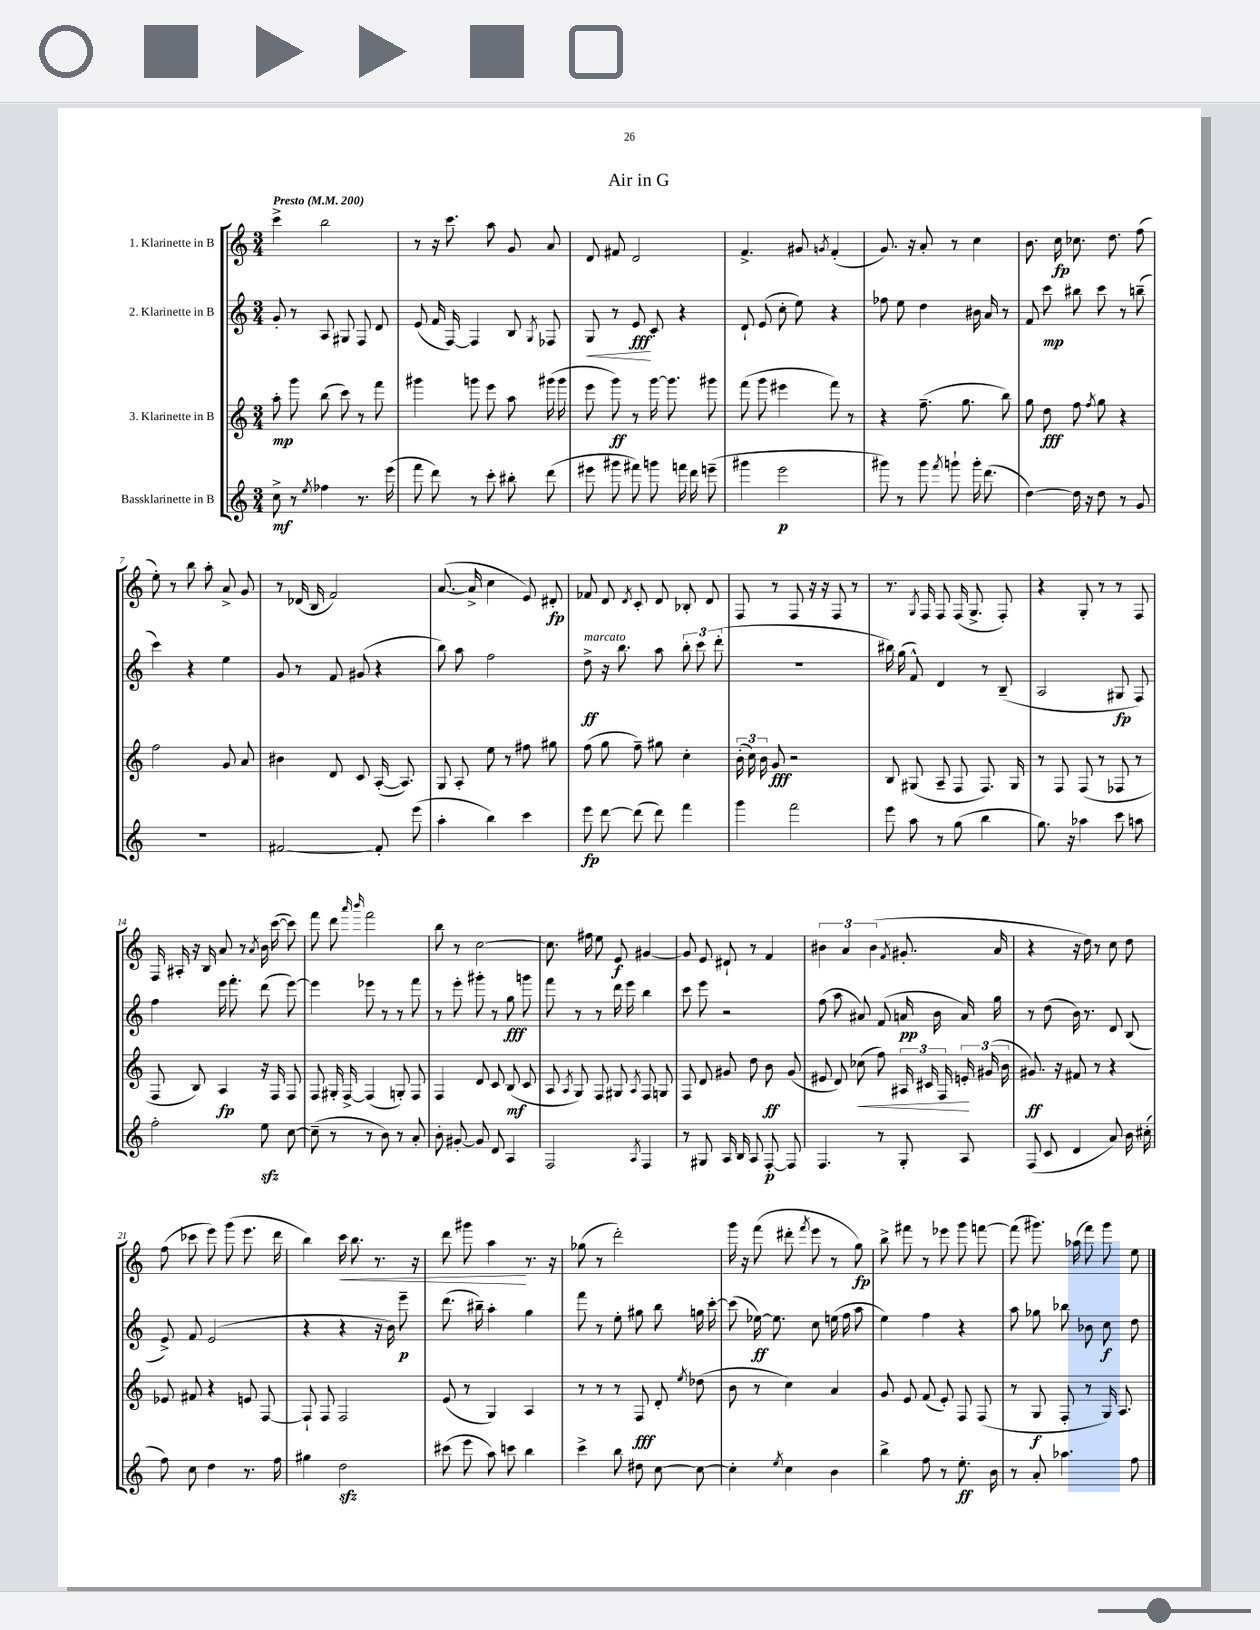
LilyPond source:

\header { title = "Air in G" }
<<
\new StaffGroup <<
\new Staff = "s0" \with { instrumentName = "1. Klarinette in B" } {
    \clef treble \key c \major \numericTimeSignature \time 3/4 \tempo "Presto" 4 = 200
    \autoBeamOff c'''4-> b''2 |
    r8 r16 c'''8. a''8 g'8 a'8 |
    d'8 fis'8 d'2 |
    f'4.-> gis'8 \acciaccatura { g'8 } f'4-.( |
    g'8.) r16 a'8-. r8 c''4 |
    b'8. c''16\fp ces''8. d''8. f''8( |
    e''8-.) r8 b''8 a''8-. a'8-> g'8 |
    r8 des'16( b16 f'2) |
    a'8.~( a'16-> c''4 e'8) dis'8-.\fp |
    fes'8 d'8 \acciaccatura { d'8 } c'8-. d'8 bes8-. d'8 |
    f8 r8 f8 r16 r16 f8 r8 |
    r8. \acciaccatura { g8 } f16 f8 f16( g8.-> f8-.) |
    r4 g8-. r8 r8 f8 |
    f16 ais16-. r16 b16 a'8 r8 \acciaccatura { a'8 } b'16 c'''16~( c'''8) |
    f'''8 d'''8 \grace { a'''16 b'''16 } f'''2 |
    b''8 r8 c''2~ |
    c''8. fis''16 e''8 e'8\f gis'4~ |
    gis'8 e'8 dis'8-! r8 f'4 |
    \tuplet 3/2 { bis'4 a'4 bis'4( } \acciaccatura { f'8 } gis'8.-. a'16 |
    r4 r16 d''16) r8 c''8 d''8 |
    f''8( ces'''8 e'''8) g'''8( e'''8. d'''16 |
    b''4) c'''16\< b''8. r8. r16 |
    d'''8 gis'''8 a''4\! r8. r16 |
    ges''8( r8 d'''2-.) |
    g'''16 r16 f'''8( dis'''8-. \acciaccatura { f'''8 } e'''8 r8 g''8\fp) |
    b''8-> fis'''8 r8 ees'''8 g'''8 f'''8~ |
    f'''8( gis'''8.) aes''16( f'''8) gis'''8 e''8 \bar "|." |
}
\new Staff = "s1" \with { instrumentName = "2. Klarinette in B" } {
    \clef treble \key c \major \numericTimeSignature \time 3/4
    \autoBeamOff g'8-. r8 a8 gis8 f8 d'8 |
    e'8( f'16 f16~) f4 b8 \acciaccatura { g8 } fes8 |
    g8\< r8 e'8\fff\! c'8-. r4 |
    d'8-! e'8( c''8-. e''8) r4 |
    fes''8 e''8 d''4 bis'16 a'16 r8 |
    f'8 c'''8\mp bis''8 c'''8 r8 b''8--( |
    c'''4) r4 e''4 |
    g'8 r8 f'8 gis'8( r4 |
    b''8) a''8 f''2 |
    d''8->\ff^\markup { \italic "marcato" } r16 b''8. a''8 \tuplet 3/2 { b''8-. c'''8 d'''8-.( } |
    R2. |
    bis''16) g''16( f'8-^) d'4 r8 b8--( |
    a2 gis8\fp f8) |
    f''4 e'''16 f'''8.-. d'''8( e'''8~) |
    e'''4 ees'''8 r8 r8 f'''8 |
    r8 e'''8-. gis'''8-. r8 g''8\fff g'''8 |
    f'''8 r8 r8 d'''16 e'''16 b''4 |
    c'''8 e'''8 r2 |
    f''8( a''8 ais'8) f'8( a'16\pp b'16 a'16) g''16 |
    r8 d''8( b'16) r8. d'8 b8( |
    e'8->) f'8 e'2( |
    r4 r4 r16 b'16) e'''8--\p |
    d'''8.( bis''16--) a''4-. g''4 |
    f'''8 r8 e''8-. gis''8 b''8 g''16 c'''16~-. |
    c'''8( ees''16~\ff) ees''8. c''8 e''16( f''16 a''8 |
    e''4) f''4 r4 |
    a''8 ges''8 bes''8 bes'8 c''8\f d''8 \bar "|." |
}
\new Staff = "s2" \with { instrumentName = "3. Klarinette in B" } {
    \clef treble \key c \major \numericTimeSignature \time 3/4
    \autoBeamOff a''8-.\mp g'''8 b''8( c'''8) r8 f'''8 |
    gis'''4 g'''8 e'''8 a''8 gis'''16( gis'''16 |
    e'''8 g'''8\ff) r8 g'''16~ g'''8. gis'''8 |
    f'''8( g'''8 eis'''4 f'''8) r8 |
    r4 f''8.--( g''8. b''8) |
    g''8 d''8\fff f''8 \acciaccatura { f''8 } g''8 r4 |
    f''2 g'8 a'8 |
    bis'4 d'8 c'8 a16~-.( a8.) |
    g8 a8-. e''8 r8 fis''8 gis''8 |
    f''8( g''8 f''8--) gis''8 c''4-. |
    \tuplet 3/2 { b'16-.( c''16) b'16 } g'8\fff r2 |
    b8 gis8( a8-- f8 f8.) gis16 |
    r8 f8 f8( r8 fes8 r8 |
    f8 b8) a4\fp r16 f16 f8 |
    f8 gis16-. f16~-> f4( g8-.) f8 |
    f4 d'8 c'8 b8\mf( c'8 |
    a8 \acciaccatura { a8 } g8) f8 gis8 \acciaccatura { a8 } f8 g8 |
    f8 d'8 gis'8 d''8 b'8\ff gis'8( |
    eis'8 d'8) ces''8\<( f''8) \tuplet 3/2 { ais16 cis'16 f16 } \tuplet 3/2 { e'16-.\! gis'16( b'16 } |
    gis'8.\ff) r16 fis'8 r8 r4 |
    ees'8 fis'8 r4 e'8 f8~ |
    f8-! f8 f2 |
    e'8( r8 g4) a4 |
    r8 r8 r8 f8\fff d'8-. \acciaccatura { e''8 } des''8( |
    b'8 r8 c''4) a'4 |
    g'8 e'8 f'8( e'8-.) f8 f8( |
    r8 g8\f f8-. r8 g16) a8. \bar "|." |
}
\new Staff = "s3" \with { instrumentName = "Bassklarinette in B" } {
    \clef treble \key c \major \numericTimeSignature \time 3/4
    \autoBeamOff c''8->\mf r8 \acciaccatura { e''8 } fes''4 r8. e'''16( |
    f'''8 d'''8) r8 c'''8-. bis''8-. d'''8( |
    eis'''8 gis'''8 fis'''8) g'''8 f'''16 d'''16 e'''8--( |
    gis'''4 e'''2\p |
    gis'''8) r8 gis'''8 \acciaccatura { f'''8 } g'''8-! g'''16-. d'''8.( |
    d''4~) d''16 r16 d''8 r8 g'8 |
    R2. |
    fis'2~ fis'8-. e'''8( |
    a''4-. b''4) c'''4 |
    e'''8\fp d'''8~ d'''8( d'''8) f'''4 |
    g'''4 f'''2 |
    e'''8 a''8 r8 g''8( b''4 |
    g''8.) r16 aes''4 c'''8 a''8 |
    f''2-. e''8\sfz c''8~ |
    c''8--( r8 r8 b'8) r8 a'8-. |
    b'8-. gis'8~-. gis'8 d'8 a4 |
    f2 \acciaccatura { a8 } f4 |
    r8 gis8 a16 b16 a8 f8~-.\p f8 |
    f4. r8 g8-. a8 |
    f8( c'8 d'4 a'8) b'16 cis''16-.( |
    f''8) c''8 d''4 r8. f''16 |
    gis''4 d''2\sfz |
    cis'''8( e'''8 a''8) c'''8 b''4 |
    c'''4-> b''8 dis''8 c''8~ c''8~ |
    c''4-. \acciaccatura { e''8 } c''4 b'4 |
    b''4-> f''8 r8 e''8.-.\ff b'16 |
    r8 a'8-. aes''4. f''8 \bar "|." |
}
>>
>>
